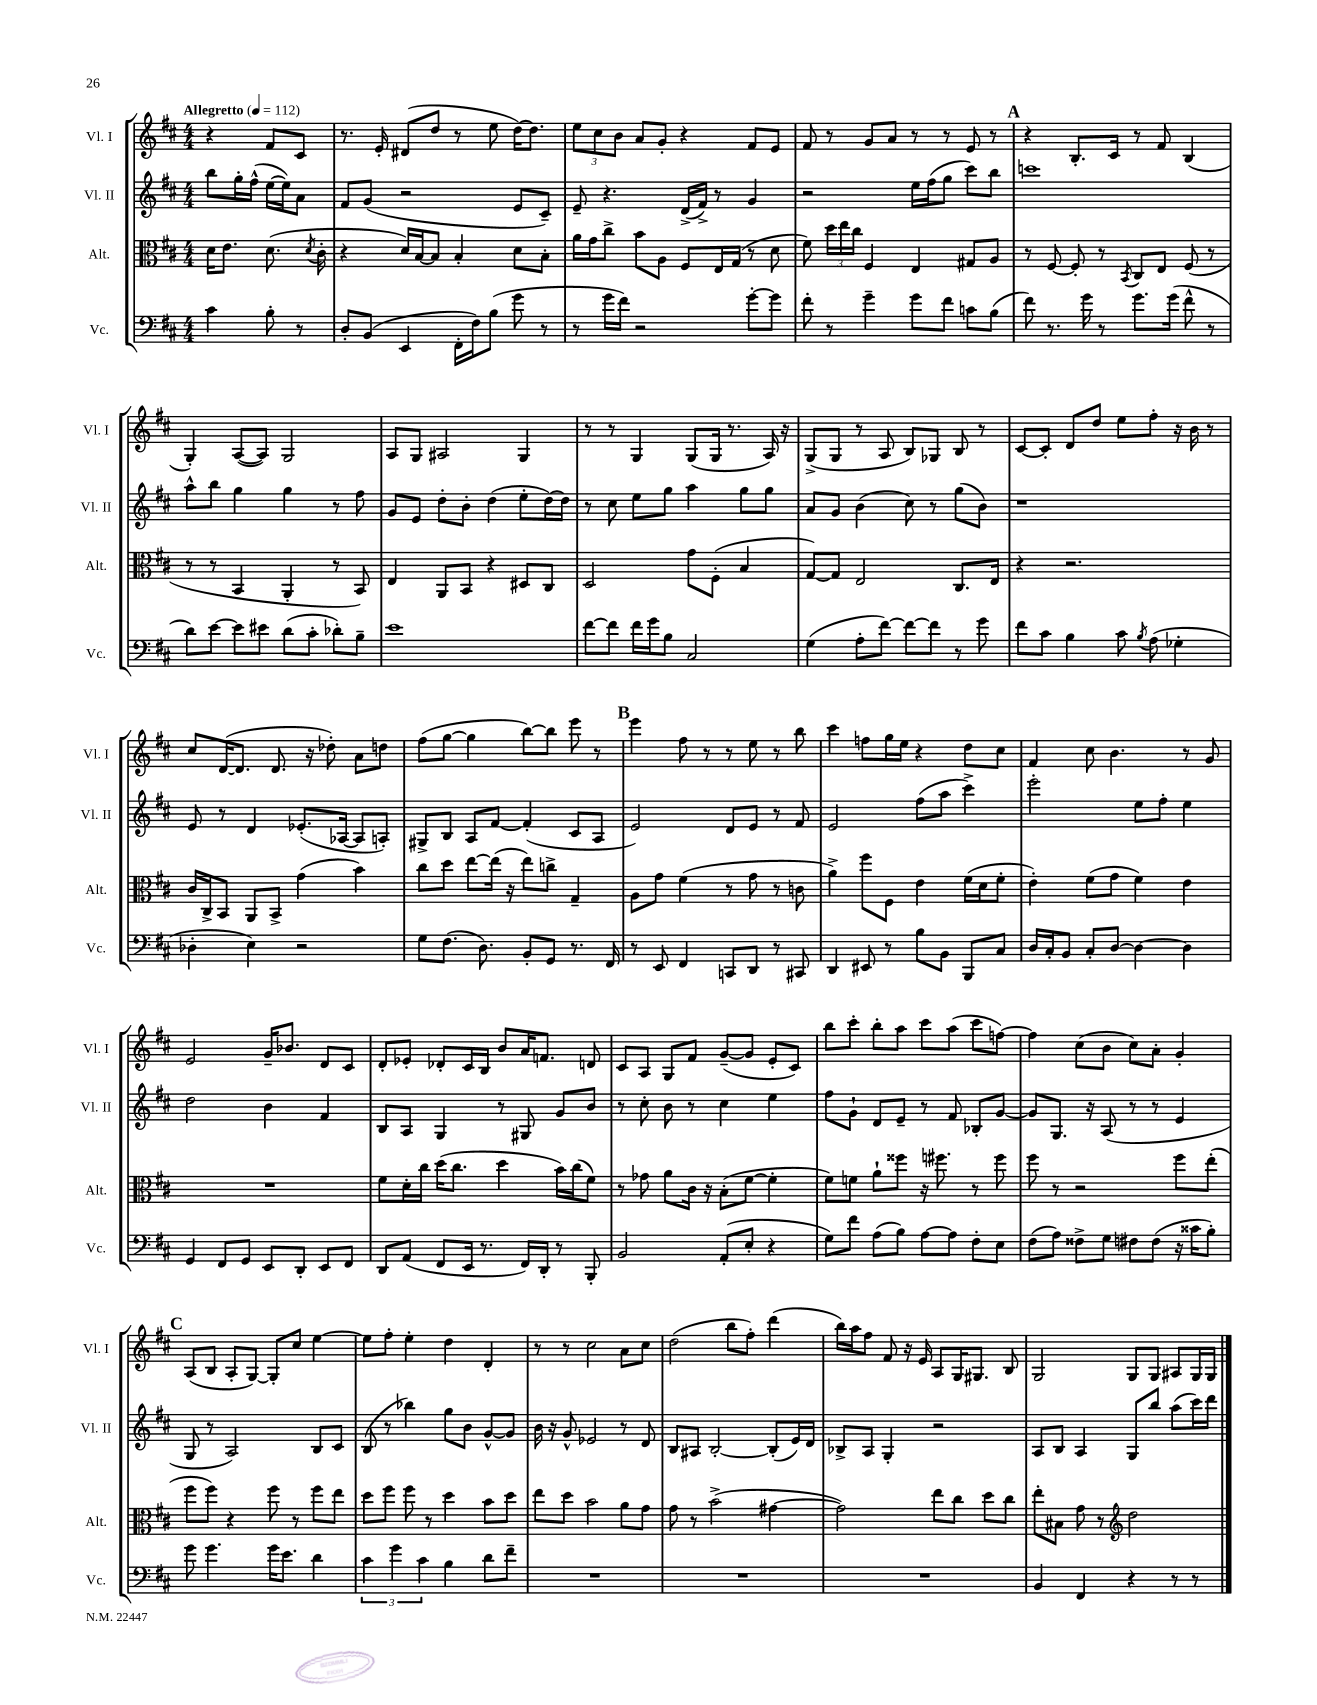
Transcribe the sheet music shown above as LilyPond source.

<<
\new StaffGroup <<
\new Staff = "s0" \with { instrumentName = "Vl. I" shortInstrumentName = "Vl. I" } {
    \clef treble \key d \major \numericTimeSignature \time 4/4 \partial 2 \tempo "Allegretto" 4 = 112
    \autoBeamOff r4 fis'8[ cis'8] |
    r8. e'16-. dis'8[( d''8] r8 e''8 d''16[~) d''8.] |
    \tuplet 3/2 { e''8[ cis''8 b'8] } a'8[ g'8]-. r4 fis'8[ e'8] |
    fis'8 r8 g'8[ a'8] r8 r8 e'8 r8 |
    \mark \markup { \bold "A" } r4 b8.[-. cis'16] r8 fis'8 b4( |
    g4-.) a8[~( a8]) g2 |
    a8[ g8] ais2 g4 |
    r8 r8 g4 g8[( g16] r8. a16) r16 |
    g8[->( g8] r8 a8 b8[) ges8] b8 r8 |
    cis'8[~ cis'8]-. d'8[ d''8] e''8[ fis''8]-. r16 b'16 r8 |
    cis''8[ d'16~( d'8.] d'8. r16 des''8-.) a'8[ d''8] |
    fis''8[( g''8]~ g''4 b''8[~) b''8] e'''8 r8 |
    \mark \markup { \bold "B" } e'''4 fis''8 r8 r8 e''8 r8 b''8 |
    cis'''4 f''8[ g''16 e''16] r4 d''8[ cis''8] |
    fis'4 cis''8 b'4. r8 g'8 |
    e'2 g'16[-- bes'8.] d'8[ cis'8] |
    d'8[-. ees'8]-. des'8[-. cis'16 b16] b'8[ a'16 f'8.] d'8 |
    cis'8[ a8] g8[ fis'8] g'8[~--( g'8] e'8[-. cis'8]) |
    b''8[ cis'''8]-. b''8[-. a''8] cis'''8[ a''8]( cis'''8[ f''8]~) |
    f''4 cis''8[( b'8] cis''8[) a'8]-. g'4-. |
    \mark \markup { \bold "C" } a8[( b8] a8[-. g8]~) g8[-. cis''8] e''4~ |
    e''8[ fis''8]-. e''4-. d''4 d'4-. |
    r8 r8 cis''2 a'8[ cis''8] |
    d''2( b''8[ fis''8]-.) d'''4( |
    b''16[) a''16 fis''8] fis'8 r16 e'16 a8[ g16 gis8.] b8 |
    g2 g8[ g8] ais8[ g16 g16] \bar "|." |
}
\new Staff = "s1" \with { instrumentName = "Vl. II" shortInstrumentName = "Vl. II" } {
    \clef treble \key d \major \numericTimeSignature \time 4/4 \partial 2
    \autoBeamOff b''8[ g''16-. fis''16]-^( e''16[~ e''16) a'8] |
    fis'8[ g'8]( r2 e'8[ cis'8]--) |
    e'8-- r4. d'16[->( fis'16]->) r8 g'4 |
    r2 e''16[ fis''16( g''8] cis'''8[) b''8] |
    \mark \markup { \bold "A" } c'''1 |
    a''8[-^ b''8] g''4 g''4 r8 fis''8 |
    g'8[ e'8] d''8[-. b'8]-. d''4( e''8[-. d''16~) d''16] |
    r8 cis''8 e''8[ g''8] a''4 g''8[ g''8] |
    a'8[ g'8] b'4( cis''8) r8 g''8[( b'8]) |
    r1 |
    e'8 r8 d'4 ees'8.[-.( aes16]~ aes8[ a8]-.) |
    gis8[-> b8] a8[ fis'8]~ fis'4-.( cis'8[ a8] |
    \mark \markup { \bold "B" } e'2) d'8[ e'8] r8 fis'8 |
    e'2 fis''8[( a''8] cis'''4->) |
    e'''2-. e''8[ fis''8]-. e''4 |
    d''2 b'4 fis'4 |
    b8[ a8] g4 r8 gis8 g'8[ b'8] |
    r8 cis''8-. b'8 r8 cis''4 e''4 |
    fis''8[ g'8]-! d'8[ e'8]-- r8 fis'8 bes8[-. g'8]~ |
    g'8[ g8.] r16 a8( r8 r8 e'4 |
    \mark \markup { \bold "C" } g8 r8 a2) b8[ cis'8] |
    b8( r8 bes''4) g''8[ b'8] g'8[~-^ g'8] |
    b'16 r16 g'8-^ ees'2 r8 d'8 |
    b8[ ais8] b2~-. b8[-.( e'16) d'16] |
    bes8[-> a8] g4-. r2 |
    a8[ b8] a4 g8[ b''8] a''8[( cis'''16) d'''16] \bar "|." |
}
\new Staff = "s2" \with { instrumentName = "Alt." shortInstrumentName = "Alt." } {
    \clef alto \key d \major \numericTimeSignature \time 4/4 \partial 2
    \autoBeamOff d'16[ e'8.] d'8.( \acciaccatura { d'8 } cis'16-. |
    r4 d'16[) b16~ b8] b4-. d'8[ b8]-. |
    a'16[ g'16 cis''8]-> b'8[ a8] fis8[ e16 g16]( r8 d'8 |
    fis'8) \tuplet 3/2 { d''16[ e''16 cis''16] } fis4 e4 gis8[ a8] |
    \mark \markup { \bold "A" } r8 fis8~ fis8-. r8 \acciaccatura { b,8 } cis8[ e8] fis8( r8 |
    r8 r8 b,4 a,4-. r8 b,8) |
    e4 a,8[ b,8] r4 dis8[ cis8] |
    d2 g'8[ fis8]-.( b4 |
    g8[~) g8] e2 cis8.[ e16] |
    r4 r2. |
    cis'16[ cis16-> b,8] a,8[ b,8]-> g'4( b'4) |
    cis''8[ d''8] e''8[~ e''16]( r16 e''8[) c''8]-> g4-- |
    \mark \markup { \bold "B" } a8[ g'8] fis'4( r8 g'8 r8 c'8 |
    a'4->) fis''8[ fis8] e'4 fis'16[( d'16 fis'8]-. |
    e'4-.) fis'8[( g'8] fis'4) e'4 |
    R1 |
    fis'8[ d'16-. cis''16] d''16[( cis''8.] d''4 b'16[) cis''16( fis'8]) |
    r8 ges'8 a'8[ cis'16] r16 b8[-.( fis'8]~ fis'4-. |
    fis'8[) f'8] a'8[-! fisis''8] r16 fis''8. r8 fis''8 |
    fis''8 r8 r2 fis''8[ e''8]-.( |
    \mark \markup { \bold "C" } fis''8[ fis''8]) r4 fis''8 r8 fis''8[ e''8] |
    d''8[ fis''8] fis''8 r8 d''4 b'8[ d''8] |
    e''8[ d''8] b'2 a'8[ g'8] |
    g'8 r8 b'2->( gis'4~ |
    gis'2) e''8[ cis''8] d''8[ cis''8] |
    e''8[-. bis8] g'8 r8 \clef treble d''2 \bar "|." |
}
\new Staff = "s3" \with { instrumentName = "Vc." shortInstrumentName = "Vc." } {
    \clef bass \key d \major \numericTimeSignature \time 4/4 \partial 2
    \autoBeamOff cis'4 b8-. r8 |
    d8[-. b,8]( e,4 fis,16[-. fis16) b8]( g'8 r8 |
    r8 g'16[ fis'16]) r2 g'8[~-. g'8] |
    fis'8-. r8 g'4-- g'8[ fis'8] c'8[ b8]( |
    \mark \markup { \bold "A" } fis'8) r8. g'16 r8 g'8.[ g'16]( fis'8-^ r8 |
    d'8[) e'8]~ e'8[ eis'8] d'8[( cis'8]-. des'8[-.) b8]-- |
    e'1 |
    fis'8[~ fis'8] fis'16[ g'16 b8] cis2 |
    g4( a8[-. fis'8]~) fis'8[~ fis'8] r8 g'8 |
    fis'8[ cis'8] b4 cis'8 \acciaccatura { b8 } a8( ges4-. |
    des4-. e4) r2 |
    g8[ fis8.]( d8.) b,8[-. g,8] r8. fis,16 |
    \mark \markup { \bold "B" } r8 e,8 fis,4 c,8[ d,8] r8 cis,8 |
    d,4 eis,8 r8 b8[ b,8] b,,8[ cis8] |
    d16[ cis16-. b,8] cis8[-. d8]~ d4~ d4 |
    g,4 fis,8[ g,8] e,8[ d,8]-. e,8[ fis,8] |
    d,8[ a,8]( fis,8[ e,16] r8. fis,16[) d,16]-. r8 b,,8-. |
    b,2 a,8[-.( e8]-. r4 |
    g8[) fis'8] a8[( b8]) a8[~ a8] fis8[-. e8] |
    fis8[( a8]) fisis8[-> g8] fis8[ fis8]( r16 cisis'16[ b8]-.) |
    \mark \markup { \bold "C" } g'8 g'4. g'16[ e'8.] d'4 |
    \tuplet 3/2 { cis'4 g'4 cis'4 } b4 d'8[ fis'8]-- |
    R1 |
    R1 |
    R1 |
    b,4 fis,4 r4 r8 r8 \bar "|." |
}
>>
>>
\layout { \context { \Score \remove "Bar_number_engraver" } }
